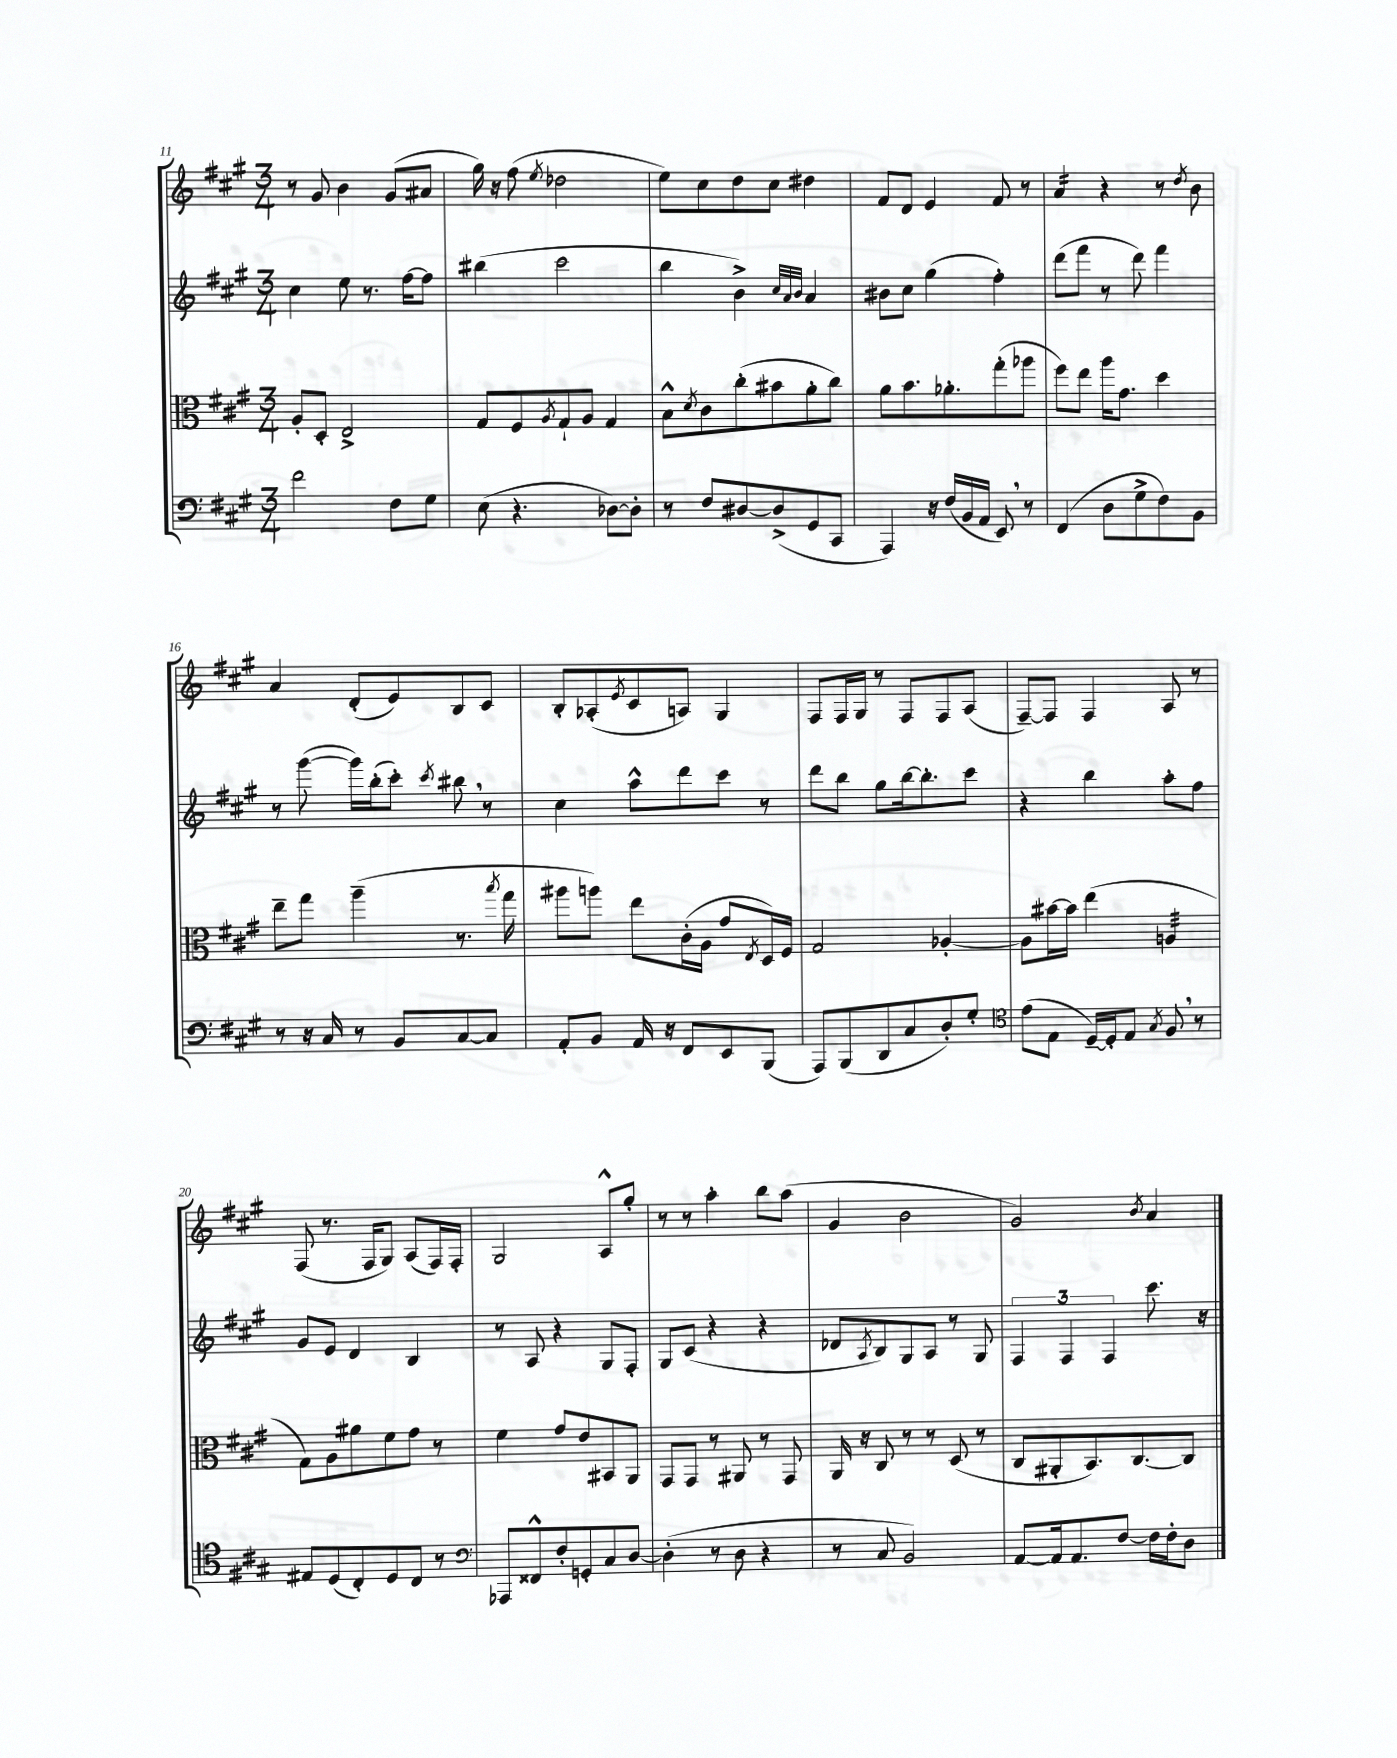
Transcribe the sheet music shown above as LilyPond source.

<<
\new StaffGroup <<
\new Staff = "s0" {
    \clef treble \key a \major \numericTimeSignature \time 3/4
    r8 gis'8 b'4 gis'8( ais'8 |
    gis''16) r16 fis''8( \acciaccatura { e''8 } des''2 |
    e''8) cis''8 d''8 cis''8 dis''4 |
    fis'8 d'8 e'4 fis'8 r8 |
    a'4:16 r4 r8 \acciaccatura { d''8 } b'8 |
    a'4 d'8-.( e'8) b8 cis'8 |
    b8-. aes8-.( \acciaccatura { e'8 } cis'8 a8) gis4 |
    fis8 fis16 gis16 r8 fis8 fis8 a8( |
    fis8~--) fis8 fis4 a8 r8 |
    fis8( r8. fis16 gis8) a8( fis16) fis16-. |
    gis2 a8-^ gis''8-. |
    r8 r8 a''4-. b''8 a''8( |
    gis'4 b'2 |
    gis'2) \acciaccatura { b'8 } a'4 \bar "|." |
}
\new Staff = "s1" {
    \clef treble \key a \major \numericTimeSignature \time 3/4
    cis''4 e''8 r8. fis''16~ fis''8 |
    bis''4( cis'''2 |
    b''4 b'4->) \grace { cis''32 a'32 b'32 } a'4 |
    bis'8 cis''8 gis''4( fis''4-.) |
    d'''8( fis'''8 r8 d'''8) fis'''4 |
    r8 gis'''8~( gis'''16) b''16-.( cis'''8-.) \acciaccatura { cis'''8 } bis''8 \breathe r8 |
    cis''4 a''8-^ d'''8 cis'''8 r8 |
    d'''8 b''8 gis''8 b''16~ b''8.-. cis'''8 |
    r4 b''4 a''8-. fis''8 |
    gis'8 e'8 d'4 b4 |
    r8 a8 r4 gis8 fis8-. |
    gis8 cis'8( r4 r4 |
    des'8 \acciaccatura { a8 } b8) gis8 a8 r8 gis8 |
    \tuplet 3/2 { fis4 fis4 fis4 } cis'''8. r16 \bar "|." |
}
\new Staff = "s2" {
    \clef alto \key a \major \numericTimeSignature \time 3/4
    a8-. d8-. e2-> |
    gis8 fis8 \acciaccatura { a8 } gis8-! a8 gis4 |
    b8-^ \acciaccatura { d'8 } cis'8 cis''8-.( bis'8 a'8-. cis''8) |
    a'8 b'8. aes'8.-. gis''8-.( aes''8 |
    fis''8) e''8 a''16 gis'8. d''4 |
    e''8-- gis''8 a''4--( r8. \acciaccatura { b''8 } gis''16 |
    ais''8 a''8) e''8 cis'16-.( a16 gis'8 \acciaccatura { e8 } d16) fis16 |
    gis2 aes4~-. |
    aes8 bis'16~ bis'16 e''4( a4:32 |
    gis8) a8 ais'8 fis'8 gis'8 r8 |
    fis'4 gis'8 e'8 bis,8 a,8 |
    gis,8 gis,8 r8 ais,8 r8 gis,8 |
    a,16 r16 cis8 r8 r8 d8( r8 |
    cis8 ais,8-. b,8.) cis8.~ cis8 \bar "|." |
}
\new Staff = "s3" {
    \clef bass \key a \major \numericTimeSignature \time 3/4
    fis'2 fis8 gis8 |
    e8( r4. des8~) des8-. |
    r8 fis8 dis8~ dis8->( gis,8 cis,8 |
    a,,4) r16 fis16( b,16 a,16 e,8) \breathe r8 |
    fis,4( d8 gis8-> fis8) b,8 |
    r8 r16 cis16 r8 b,8 cis8~ cis8 |
    a,8-. b,8 a,16 r16 fis,8 e,8 b,,8( |
    a,,8) b,,8( d,8 cis8 d8-.) gis8-. |
    \clef tenor e'8( e8 d16~--) d16-. e8 \acciaccatura { gis8 } fis8 \breathe r8 |
    eis8 d8( cis8-.) d8 cis8 r8 |
    \clef bass aes,,8 fisis,8-^ fis8-. g,8-. cis8 d8~ |
    d4-.( r8 d8 r4 |
    r8 cis8 b,2) |
    a,8~ a,16 a,8. fis8~ fis16 fis16-. d8 \bar "|." |
}
>>
>>
\layout { \context { \Score currentBarNumber = #11 } }
